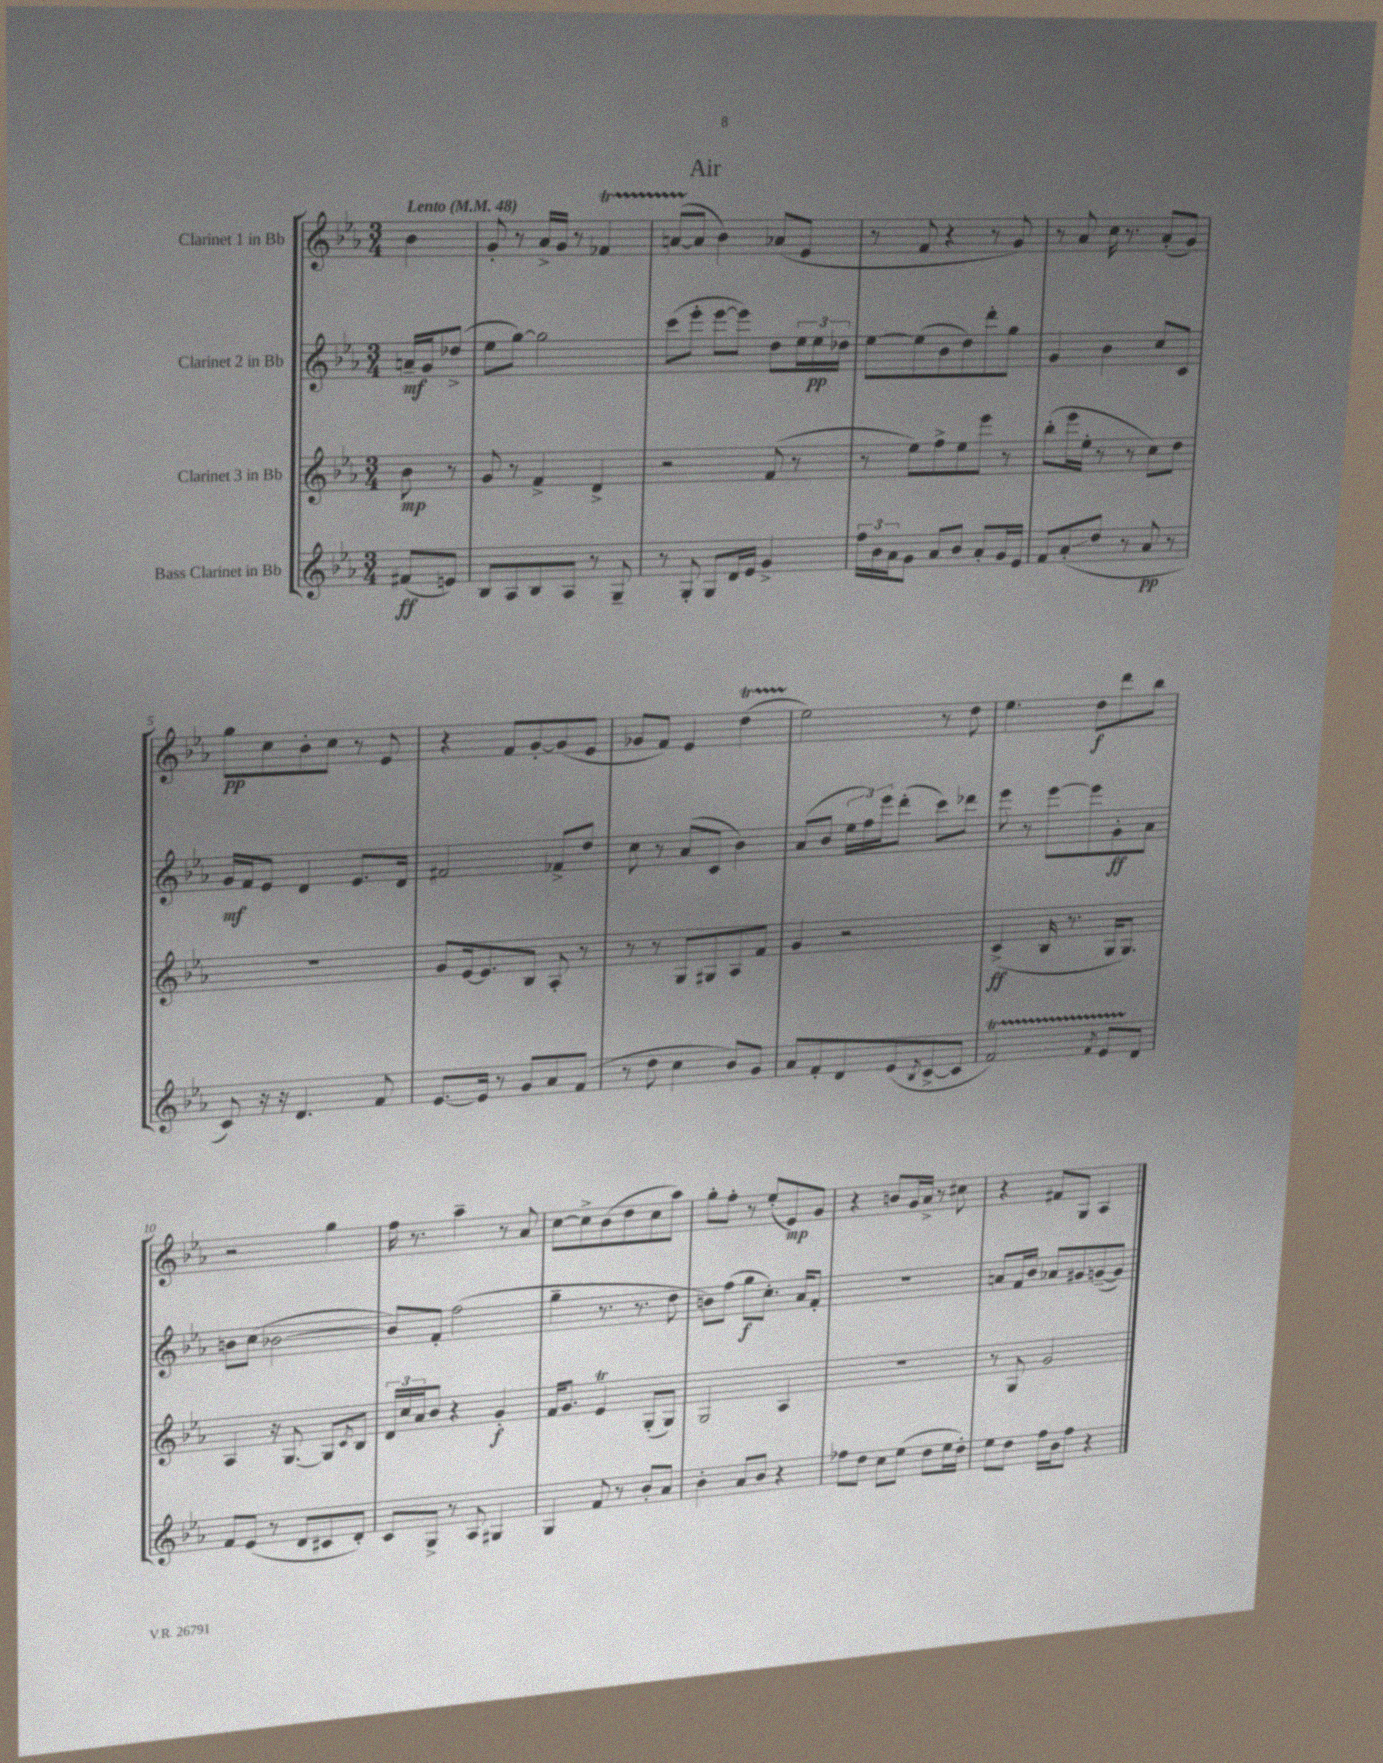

**kern	**kern	**kern	**kern
*staff4	*staff3	*staff2	*staff1
*clefG2	*clefG2	*clefG2	*clefG2
*k[b-e-a-]	*k[b-e-a-]	*k[b-e-a-]	*k[b-e-a-]
*M3/4	*M3/4	*M3/4	*M3/4
*MM48	*MM48	*MM48	*MM48
(8f#	8b-	16a~	4b-
.	.	16g	.
8e)	8r	(8dd-^	.
=	=	=	=
8B-	8g	8ee-	8g'
8A-	8r	[8gg)	8r
8B-	4f^	2gg]	16a-^
.	.	.	16g
8A-	.	.	8r
8r	4d^	.	4f-
8G~	.	.	.
=	=	=	=
8r	2r	(8ccc	([8a
8G'	.	8eee-'	8a]
8G	.	[8eee-	4b-)
16d	.	8eee-])	.
16e-	.	.	.
4g^	(8f	8dd	(8a-
.	8r	24ee-	8e-
.	.	24ee-	.
.	.	24dd-	.
=	=	=	=
24ff	8r	[8ee-	8r
24b-	.	.	.
24a-	.	.	.
8g	8ee-)	(8ee-]	8f
8a-	8ff^	8b-	4r
8b-	8ee-	8dd)	.
8a-'	8eee-	8ddd'	8r
16g	8r	8gg	8g)
16e-	.	.	.
=	=	=	=
8f	(8bb-'	4g	8r
(8a-'	16eee-	.	8a-
.	16ee-'	.	.
8dd	8r	4b-	16cc
.	.	.	8.r
8r	8r	.	.
8a-	8cc)	8cc	(8a-'
8r	8dd	8c	8g)
=	=	=	=
8c)	2.r	16g	8gg
.	.	16f	.
16r	.	8e-	8cc
16r	.	.	.
4.d	.	4d	8b-'
.	.	.	8cc
.	.	8.e-	8r
8f	.	.	8e-
.	.	16d	.
=	=	=	=
[8.e-	8g	2f#	4r
.	[16e-	.	.
16e-]	8.e-]	.	.
8r	.	.	8f
8g	8B-	.	[8g'
8a-	8A-'	8f-^	(8g]
(8f	8r	8dd	8e-
=	=	=	=
8r	8r	8cc	8g-
8dd	8r	8r	8f)
4cc	8G	(8a-	4e-
.	8G#	8c	.
8b-)	8A-	4b-)	(4dd
8g	8f	.	.
=	=	=	=
8a-	4g	(8a-	2ee-)
8f'	.	8b-	.
8d	2r	24ee-	.
.	.	24ff)	.
.	.	24eee-	.
(8e-	.	(8ddd'	.
8qB-	.	.	.
[8c^	.	8ccc)	8r
8c]	.	8ddd-	8dd
=	=	=	=
2f)	(4c^	8eee-	4.ee-
.	.	8r	.
.	16B-	[8eee-	.
.	8.r	.	.
.	.	8eee-]	8dd
8qf	.	.	.
8e-	16G	8g'	8ddd
.	8.G)	.	.
8d	.	8a-	8bb-
=	=	=	=
8f	4A-	8b	2r
(8e-	.	(8cc	.
8r	16r	[2b-	.
.	[8.G	.	.
8d	.	.	.
8c#	8G]	.	4gg
.	8qc	.	.
8d')	8B-	.	.
=	=	=	=
8c	24d	8b-])	16ff
.	24cc	.	.
.	.	.	8.r
.	24a-	.	.
8G^	8b-	8f'	.
8r	4r	(2ff	4aa-~
8A-	.	.	.
4G#	4g'	.	8r
.	.	.	8a-
=	=	=	=
4G	16f	4gg~	[8cc
.	8.g	.	.
.	.	.	8cc^]
8f	4e-	8.r	(8b-
8r	.	.	8dd
.	.	8.r	.
8b-'	(8G'	.	8cc
8a-	8G)	8dd	8aa-)
=	=	=	=
4b-'	2G	8b)	8gg'
.	.	(8ff	8ff'
8a-	.	8gg	8r
8b-	.	8.cc')	(8ee-'
4r	4A-	.	8e-)
.	.	16a-	.
.	.	8f'	8g
=	=	=	=
8ff-	2.r	2.r	4r
8dd	.	.	.
8cc	.	.	8b
(8ee-	.	.	16g
.	.	.	16a-^
8dd	.	.	8r
16ee-	.	.	8cc#
16dd')	.	.	.
=	=	=	=
8ee-	8r	8a	4r
8dd	8G	16f	.
.	.	16b-	.
16ff	2g	8a-	8f#
16b-	.	.	.
8ff	.	8g#	8G
4r	.	([8g~	4A-
.	.	8g])	.
==	==	==	==
*-	*-	*-	*-
